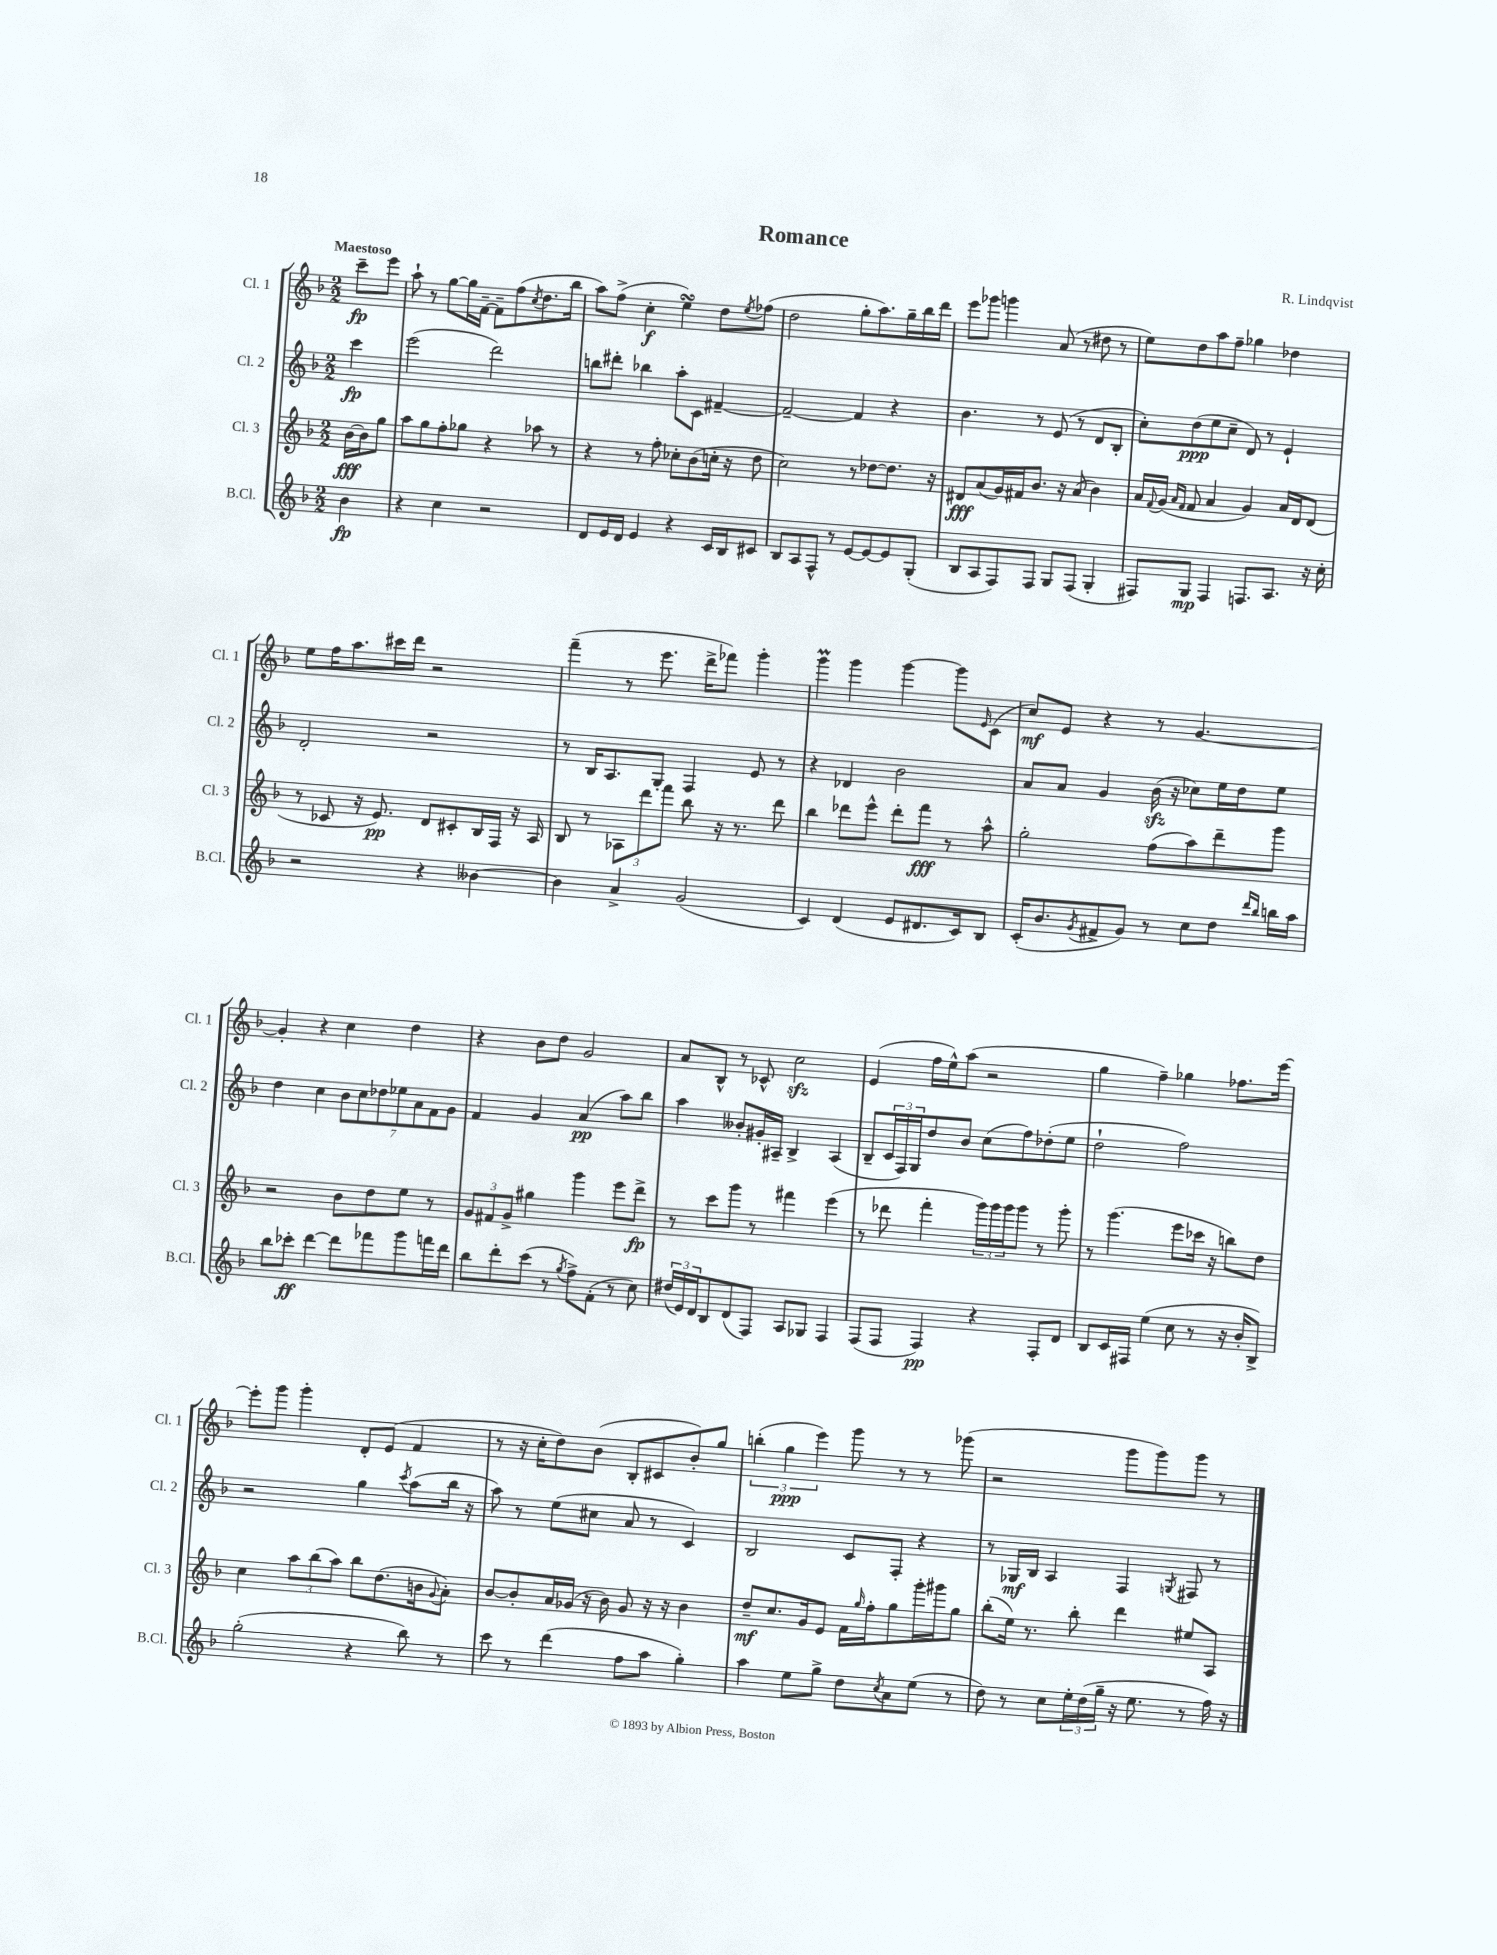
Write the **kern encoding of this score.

**kern	**kern	**kern	**kern
*staff4	*staff3	*staff2	*staff1
*clefG2	*clefG2	*clefG2	*clefG2
*k[b-]	*k[b-]	*k[b-]	*k[b-]
*M2/2	*M2/2	*M2/2	*M2/2
4b-\	[16b-\LL	4ccc\	8ccc~\L
.	16b-\]J	.	.
.	8gg\J	.	8eee\J
=	=	=	=
4r	8aa\L	(2eee\	8aa`\
.	8gg\	.	8r
4cc\	8ff'\	.	[8gg\L
.	8gg-\J	.	16gg\]L
.	.	.	[16f~\JJ
2r	4r	2ddd\)	8f~\]L
.	.	.	(8ff\
.	.	.	8qcc/
.	8aa-\	.	8.dd\
.	8r	.	.
.	.	.	16bb-\Jk
=	=	=	=
8d/L	4r	8bb\L	8aa\L)
16e/L	.	8ddd#'\J	(8ff^\J
16d/JJ	.	.	.
4e/	8r	4bb-\	4cc'\
.	8ff'\	.	.
4r	8cc-'\L	8aa'\L	4ee\)
.	(8b-\	8c\J	.
16c/LL	16cc'\Jk	[4f#~/	8dd\L
16B-/J	16r	.	.
.	.	.	8qee/
8c#/J	8dd\	.	(8ff-\J
=	=	=	=
8B-/L	2cc\)	2f#~/_	2dd\
8A/	.	.	.
8F^^/J	.	.	.
8r	.	.	.
[8e/L	8r	4f#/]	8gg'\L
8e/_	[8dd-\L	.	8.aa\)
8e/]	8.dd-\]J	4r	.
.	.	.	16gg~\L
(8G'/J	.	.	16bb-\
.	16r	.	16ddd\JJ
=	=	=	=
8B-/L	8d#/L	4.b-\	8eee\L
8A/	(8a/	.	8ggg-\J
8F/)	16g/L)	.	4ggg\
.	16f#/J	.	.
8F/J	8.b-/J	8r	.
8G/L	.	(8e/	(8a/
.	16r	.	.
(8F/J	(8a/	8r	8r
4G'/	4b-\)	8d/L	8dd#\
.	.	8B-'/J	8r
=	=	=	=
8F#/L)	16a/LL	8cc'\L)	8ee\L)
.	8qqf/	.	.
.	(16g/JJ	.	.
.	16qqa/LL	.	.
.	16qqf/JJ	.	.
8G/J	8f/	(8dd\	8dd\
4F#/	4a/	8ee\	8aa\
.	.	8cc~\J	8ff~\J
8.F/L	4g/)	8d/)	4gg-\
.	.	8r	.
8.A/J	.	.	.
.	16a/LL	4e`/	4dd-\
.	16d/J	.	.
16r	(8d/J	.	.
16cc'\	.	.	.
=	=	=	=
2r	8r	2d'/	8ee\L
.	8c-/	.	16ff\K
.	.	.	8.aa\
.	16r	.	.
.	8.e/)	.	.
.	.	.	16ccc#\L
.	.	.	16ddd\JJ
4r	8d/L	2r	2r
.	8c#'/	.	.
[4b--\	16B-/L	.	.
.	16F/JJ	.	.
.	16r	.	.
.	16A/	.	.
=	=	=	=
4b--\]	8B-/	8r	(4fff~\
.	8r	16B-/LK	.
.	.	8.A/	.
4a^/	12A-\L	.	8r
.	12ddd\	.	.
.	.	8G'/J	8.eee\
.	12fff\J	.	.
(2g/	8bb-\	4F/	.
.	.	.	16ddd^\LK
.	16r	.	8fff-\J)
.	8.r	.	.
.	.	8e/	4ggg'\
.	8ddd\	8r	.
=	=	=	=
4c/)	4bb-\	4r	4ggg\
(4d/	8ddd-\L	4d-/	4ggg\
.	8eee^^\J	.	.
8e/L	8ddd-'\L	2b-\	[4ggg\
8.d#/	8fff\J	.	.
.	8r	.	8ggg\]L
16c/k)	.	.	.
.	.	.	16qqe/
8B-/J	8aa^^\	.	(8c\J
=	=	=	=
(16c'/LK	2gg'\	8a/L	8cc/L)
8.b-/	.	.	.
.	.	8a/J	8e/J
8qg/	.	.	.
8f#^/	.	4g/	4r
8g/J)	.	.	.
8r	(8ff\L	(16b-\	8r
.	.	16r	.
8cc\L	8aa\)	8cc-\L)	[4.g/
8dd\J	8ddd~\	16ee\L	.
.	.	16dd\J	.
16qqddd/LL	.	.	.
16qqbb-/JJ	.	.	.
16bb\LL	8ggg\J	8ee\J	.
16aa\JJ	.	.	.
=	=	=	=
8bb-\L	2r	4dd\	4g'/]
8ccc-'\J	.	.	.
[4ddd\	.	4cc\	4r
8ddd\]L	8b-\L	14b-\L	4cc\
.	.	14cc\	.
8fff-\	8dd\	.	.
.	.	14dd-\	.
.	.	14ee-\	.
8ggg\	8ee\J	.	4dd\
.	.	14a\	.
.	.	14f\	.
16fff\L	8r	.	.
.	.	14g\J	.
16ddd\JJ	.	.	.
=	=	=	=
8bb-\L	12g/L	4f/	4r
.	12f#/	.	.
8ddd'\	.	.	.
.	12g^/J	.	.
(8ccc\J	4gg#\	4g/	8b-\L
8r	.	.	8dd\J
8qgg/	.	.	.
8ff^\L)	4ggg\	(4a/	2g/
(8f'\J	.	.	.
8r	8eee\L	8aa\L)	.
8cc\)	8ddd^\J	8bb-\J	.
=	=	=	=
(24dd#/LL	8r	4aa\	8a/L
24e/)	.	.	.
24d/J	.	.	.
8B-/	8ccc\L	.	8B-^^/J
(8d/	8ggg\J	8b--'/L	8r
8F/J)	8r	16g#'/L	8c-^^/
.	.	16A#~/JJ	.
8A/L	4fff#\	4B-^/	2cc\
8G-/J	.	.	.
4F/	(4eee\	(4A#/	.
=	=	=	=
(8F/L	8r	8B-~/L	(4e/
8F/J	8ddd-\	24c/L	.
.	.	24F/)	.
.	.	24G/J	.
4F/)	4fff'\	8dd/	16ff\LL
.	.	.	16ee^^\J)
.	.	8b-/J	(8aa\J
4r	24ggg\LL)	(8cc\L	2r
.	24ggg\	.	.
.	24ggg\J	.	.
.	8ggg\J	8ff\)	.
8F'/L	8r	(8dd-'\	.
8d/J	8ggg'\	8ee\J	.
=	=	=	=
8B-/L	8r	2dd`\	4gg\
16c/L	(4.ggg\	.	.
16F#/JJ	.	.	.
(4ee\	.	.	4ff~\)
8cc\	8eee\L	2ff\)	4gg-\
8r	16ccc-\Jk	.	.
.	16r	.	.
16r	8bb\L)	.	8.ff-\L
16b-'/LK	.	.	.
8B-^/J)	8dd\J	.	.
.	.	.	[16eee\Jk
=	=	=	=
(2gg'\	4cc\	2r	8eee'\]L
.	.	.	8ggg\J
.	12aa\L	.	4ggg'\
.	(12bb-\	.	.
.	12aa\J)	.	.
4r	8bb-\L	4gg\	8d'/L
.	(8.dd\	.	(8e/J
.	.	8qccc/	.
8bb-\)	.	(8aa\L	4f/
.	16b\k	.	.
.	8qqg/	.	.
8r	8a'\J)	16bb-\Jk	.
.	.	16r	.
=	=	=	=
8ccc\	[8b-/L	8aa\)	8r
8r	8b-'/]	8r	16r
.	.	.	16cc'\LK
(4ddd\	16a/L	(8ee\L	8dd\)
.	(16g-/JJ	.	.
.	16r	8cc#\J	(8b-\J
.	16b-\)	.	.
8ff\L	8g-/	8a/	8B-'/L
8aa\J	16r	8r	8c#/
.	16r	.	.
4gg'\)	4b-\	4c/)	8b-'/)
.	.	.	8gg/J
=	=	=	=
4aa\	8dd~/L	2B-/	(6bb'\
.	8.cc/	.	.
.	.	.	6gg\
8ee\L	.	.	.
.	16g/k	.	.
.	.	.	6eee\)
8gg^\J	8e/J	.	.
8dd\L	16f\LL	8c/L	8ggg\
.	16qqgg/	.	.
.	16ff'\J	.	.
8qcc/	.	.	.
8a\	8gg\	8F'/J	8r
(8ee\J	16ggg'\L	4r	8r
.	16ggg#\J	.	.
8r	8gg\J	.	(8ggg-\
=	=	=	=
8dd\)	(8bb-'\L	8r	2r
8r	16ee\Jk)	16G-/LL	.
.	8.r	16B-/JJ	.
8cc\L	.	4A/	.
24ee'\L	8bb-'\	.	.
(24dd\	.	.	.
24gg~\JJ	.	.	.
16r	4ddd\	4F/	8ggg\L
8.ee\	.	.	.
.	.	.	8ggg\)
.	.	8qG/	.
8r	8ee#/L	8F#/	8ggg\J
16ff\)	8A/J	8r	8r
16r	.	.	.
==	==	==	==
*-	*-	*-	*-
